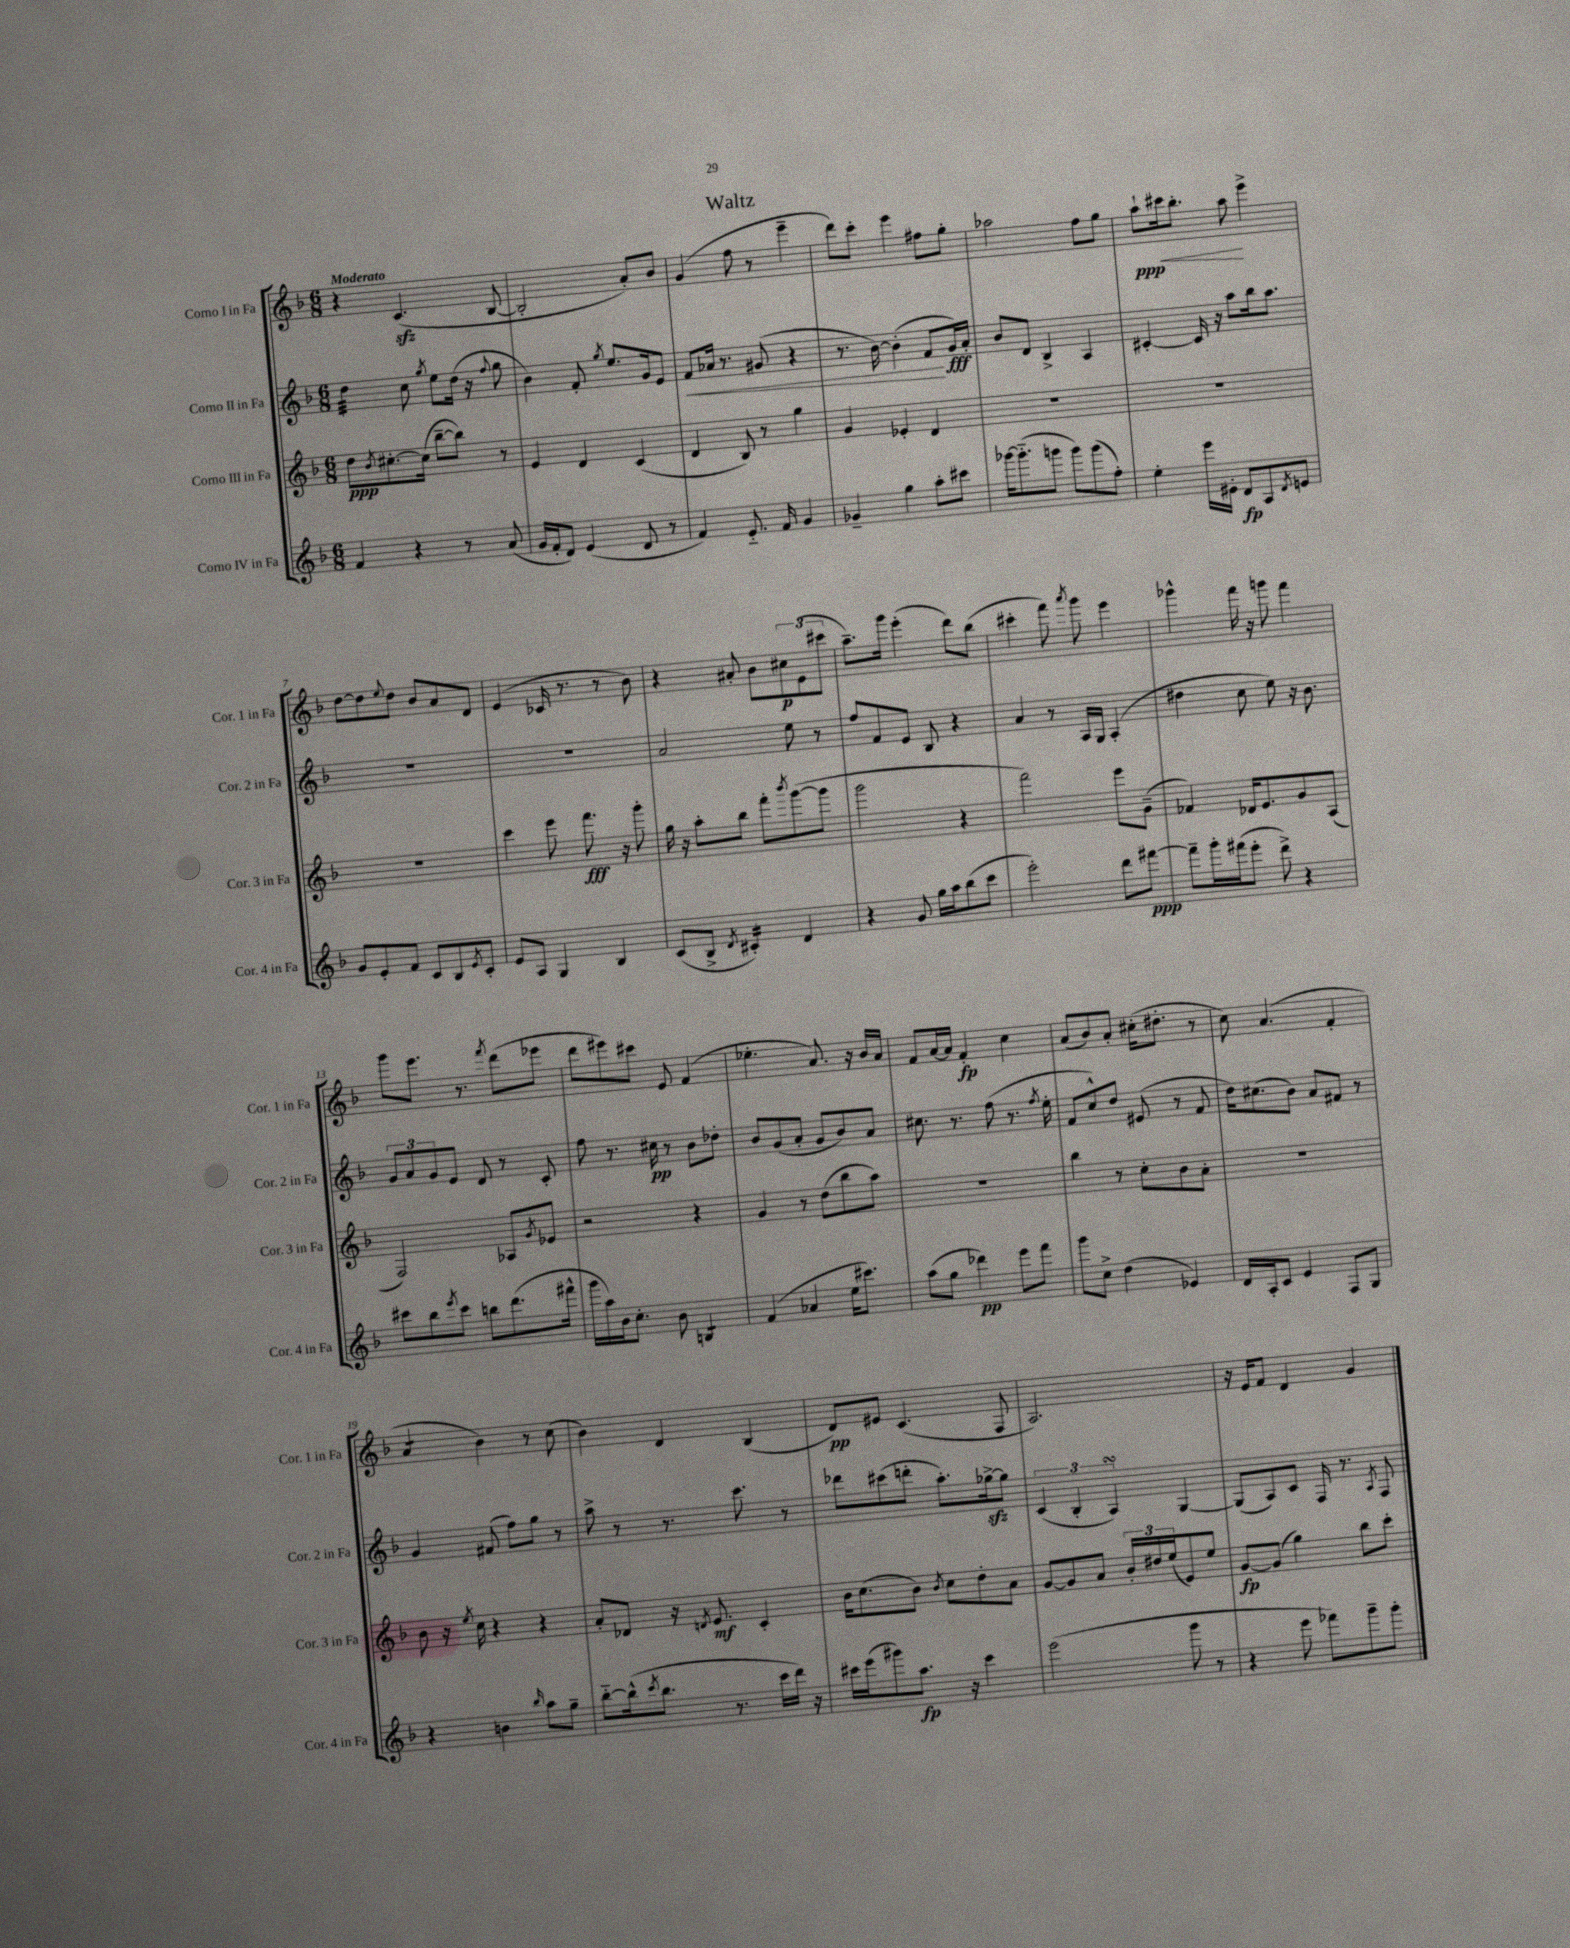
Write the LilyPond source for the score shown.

\header { title = "Waltz" }
<<
\new StaffGroup <<
\new Staff = "s0" \with { instrumentName = "Corno I in Fa" shortInstrumentName = "Cor. 1 in Fa" } {
    \clef treble \key f \major \numericTimeSignature \time 6/8 \tempo "Moderato"
    r4 c'4.\sfz( bes8~ |
    bes2-. a'8-.) bes'8 |
    g'4( f''8 r8 e'''4-- |
    d'''8) c'''8-. e'''4 fis''8 g''8-. |
    aes''2 f''8 g''8 |
    a''8-!\ppp cis'''16\< bes''8.-. a''8\! e'''4-> |
    d''8~ d''8 \appoggiatura { e''8 } d''8 bes'8 a'8 d'8 |
    e'4( ces'16 r8. r8 bes'8) |
    r4 ais'8-. bes'8 \tuplet 3/2 { cis''8\p e'8( cis'''8 } |
    a''8.--) g'''16 e'''4-.( d'''8) bes''8( |
    cis'''4-. f'''8) \acciaccatura { a'''8 } g'''8 e'''4 |
    ges'''4-^ f'''16 r16 g'''8 f'''4 |
    g'''8 e'''8. r8. \acciaccatura { f'''8 } d'''8( ees'''8 |
    d'''8 eis'''8) cis'''8 e'8 f'4( |
    ees''4.-. a'8.) r16 bes'16 a'16 |
    f'8 a'16~ a'16 f'4-.\fp c''4 |
    a'8( bes'8) a'8-. cis''16-.( dis''8.-. r8 |
    c''8) a'4.( f'4-. |
    a'4:8 bes'4) r8 c''8( |
    bes'4) d'4 bes4( |
    d'8\pp) eis'8 c'4.( f8 |
    a2.) |
    r16 e'16 f'8 d'4 g'4 \bar "|." |
}
\new Staff = "s1" \with { instrumentName = "Corno II in Fa" shortInstrumentName = "Cor. 2 in Fa" } {
    \clef treble \key f \major \numericTimeSignature \time 6/8
    d''4:32 c''8 \acciaccatura { g''8 } e''8 d''16( r16 \appoggiatura { f''8 } g''8 |
    bes'4) f'8-. \acciaccatura { g''8 } e''8. g'16 e'8 |
    f'8\< aes'16 r8. gis'8( r4 |
    r8. bes'16~) bes'4-.( f'8\! g'16\fff) a'16-. |
    bes'8 d'8 bes4-> a4 |
    cis'4~-. cis'16 r16 a''8 bes''16 a''8. |
    R2. |
    R2. |
    a'2 e''8 r8 |
    f''8 f'8 e'8 bes8 r4 |
    a'4 r8 a16 g16 a4-.( |
    dis''4 c''8 e''8) r16 bes'8. |
    \tuplet 3/2 { g'8 a'8 g'8 } e'8 d'8 r8 c'8-. |
    f''8 r8. cis''16\pp r8 bes'8 des''8-. |
    bes'8 g'8( a'8-. g'8 bes'8) a'8 |
    cis''8. r8. f''8( r8. \acciaccatura { f''8 } e''16-. |
    f'8 c''8-^) d''8 eis'8( r8 f'8 |
    d''16) cis''8.( bes'8) a'8 fis'8 r8 |
    g'4 fis'8( f''8) g''8 r8 |
    a''8-> r8 r8. c'''8. r8 |
    des'''8 cis'''8( d'''8-. a''8.-.) ges''16~->\sfz ges''8 |
    \tuplet 3/2 { c'4( bes4-. a4\turn) } g4~ |
    g8( a8) c'8 f16 r8. \acciaccatura { a8 } f8 \bar "|." |
}
\new Staff = "s2" \with { instrumentName = "Corno III in Fa" shortInstrumentName = "Cor. 3 in Fa" } {
    \clef treble \key f \major \numericTimeSignature \time 6/8
    d''8\ppp \acciaccatura { bes'8 } cis''8.~-. cis''16( bes''8~-- bes''8) r8 |
    e'4 d'4 c'4( |
    d'4 bes8) r8 g''4 |
    g'4 ees'4-. d'4 |
    R2. |
    R2. |
    R2. |
    c'''4 e'''8 f'''8.\fff r16 g'''8-. |
    g''16 r16 a''8-. bes''8 f'''8-. \acciaccatura { bes'''8 } g'''8~( g'''8 |
    g'''2 r4 |
    f'''2) e'''8 g'8--( |
    fes'4) des'16 e'8. g'8 a8( |
    f2) aes8 \acciaccatura { g'8 } ees'8 |
    r2 r4 |
    g'4 r8 d''8( bes''8 a''8) |
    R2. |
    bes''4 r8 c''8-. bes'8 a'8-. |
    R2. |
    bes'8 r16 \acciaccatura { e''8 } c''16 r4 r4 |
    a'8-. des'8 r16 \acciaccatura { d'8 } e'8.\mf c'4-. |
    bes'16 c''8.( bes'8) \acciaccatura { bes'8 } c''8 d''8-. a'8 |
    g'8~ g'8 a'8 \tuplet 3/2 { bes'16-. dis''16 e''16( } e'8) e''8 |
    g'8~\fp g'8( g''4) bes''8 c'''8-. \bar "|." |
}
\new Staff = "s3" \with { instrumentName = "Corno IV in Fa" shortInstrumentName = "Cor. 4 in Fa" } {
    \clef treble \key f \major \numericTimeSignature \time 6/8
    f'4 r4 r8 a'8( |
    g'16 f'16-. d'8) e'4( d'8 r8 |
    f'4) e'8.-_ f'16 g'4 |
    ges'4-- g''4 a''8-. cis'''8 |
    ges'''16~ ges'''8.-_( g'''8 g'''8) g'''8( f''8-.) |
    e''4-. e'''16 eis'16-. d'8\fp a8 \acciaccatura { d'8 } e'8 |
    g'8 e'8-. f'8 c'8 bes8 \acciaccatura { e'8 } c'8-. |
    e'8 a8 g4 bes4 |
    c'8( bes8-> \acciaccatura { d'8 } cis'4:16-.) d'4 |
    r4 g'8 g''16 a''16 bes''8( c'''8 |
    e'''2-.) d'''8 fis'''8~\ppp |
    fis'''8-- g'''16-. fis'''16( e'''8-. d'''8->) r4 |
    cis'''8 bes''8 \acciaccatura { e'''8 } cis'''8 b''8 d'''8.( fis'''16-^ |
    g'''16 a''16) bes'16 c''8.-. bes'8 b4:8 |
    f'4( aes'4 e''16 cis'''8.) |
    a''8( g''8 des'''4\pp) e'''8 f'''8 |
    g'''8 c''8-> d''4( ees'4) |
    d'16 a16-. c'8 e'4 f8 g8 |
    r4 b'4 \grace { bes''16 } a''8 g''8-- |
    bes''8~-_ bes''16-^( \acciaccatura { c'''8 } bes''8. r8. c'''16 d'''16) r16 |
    cis'''16 e'''16( gis'''8) a''8.\fp r16 cis'''4 |
    e'''2( g'''8 r8 |
    r4 e'''8 fes'''8) g'''8-- g'''8-. \bar "|." |
}
>>
>>
